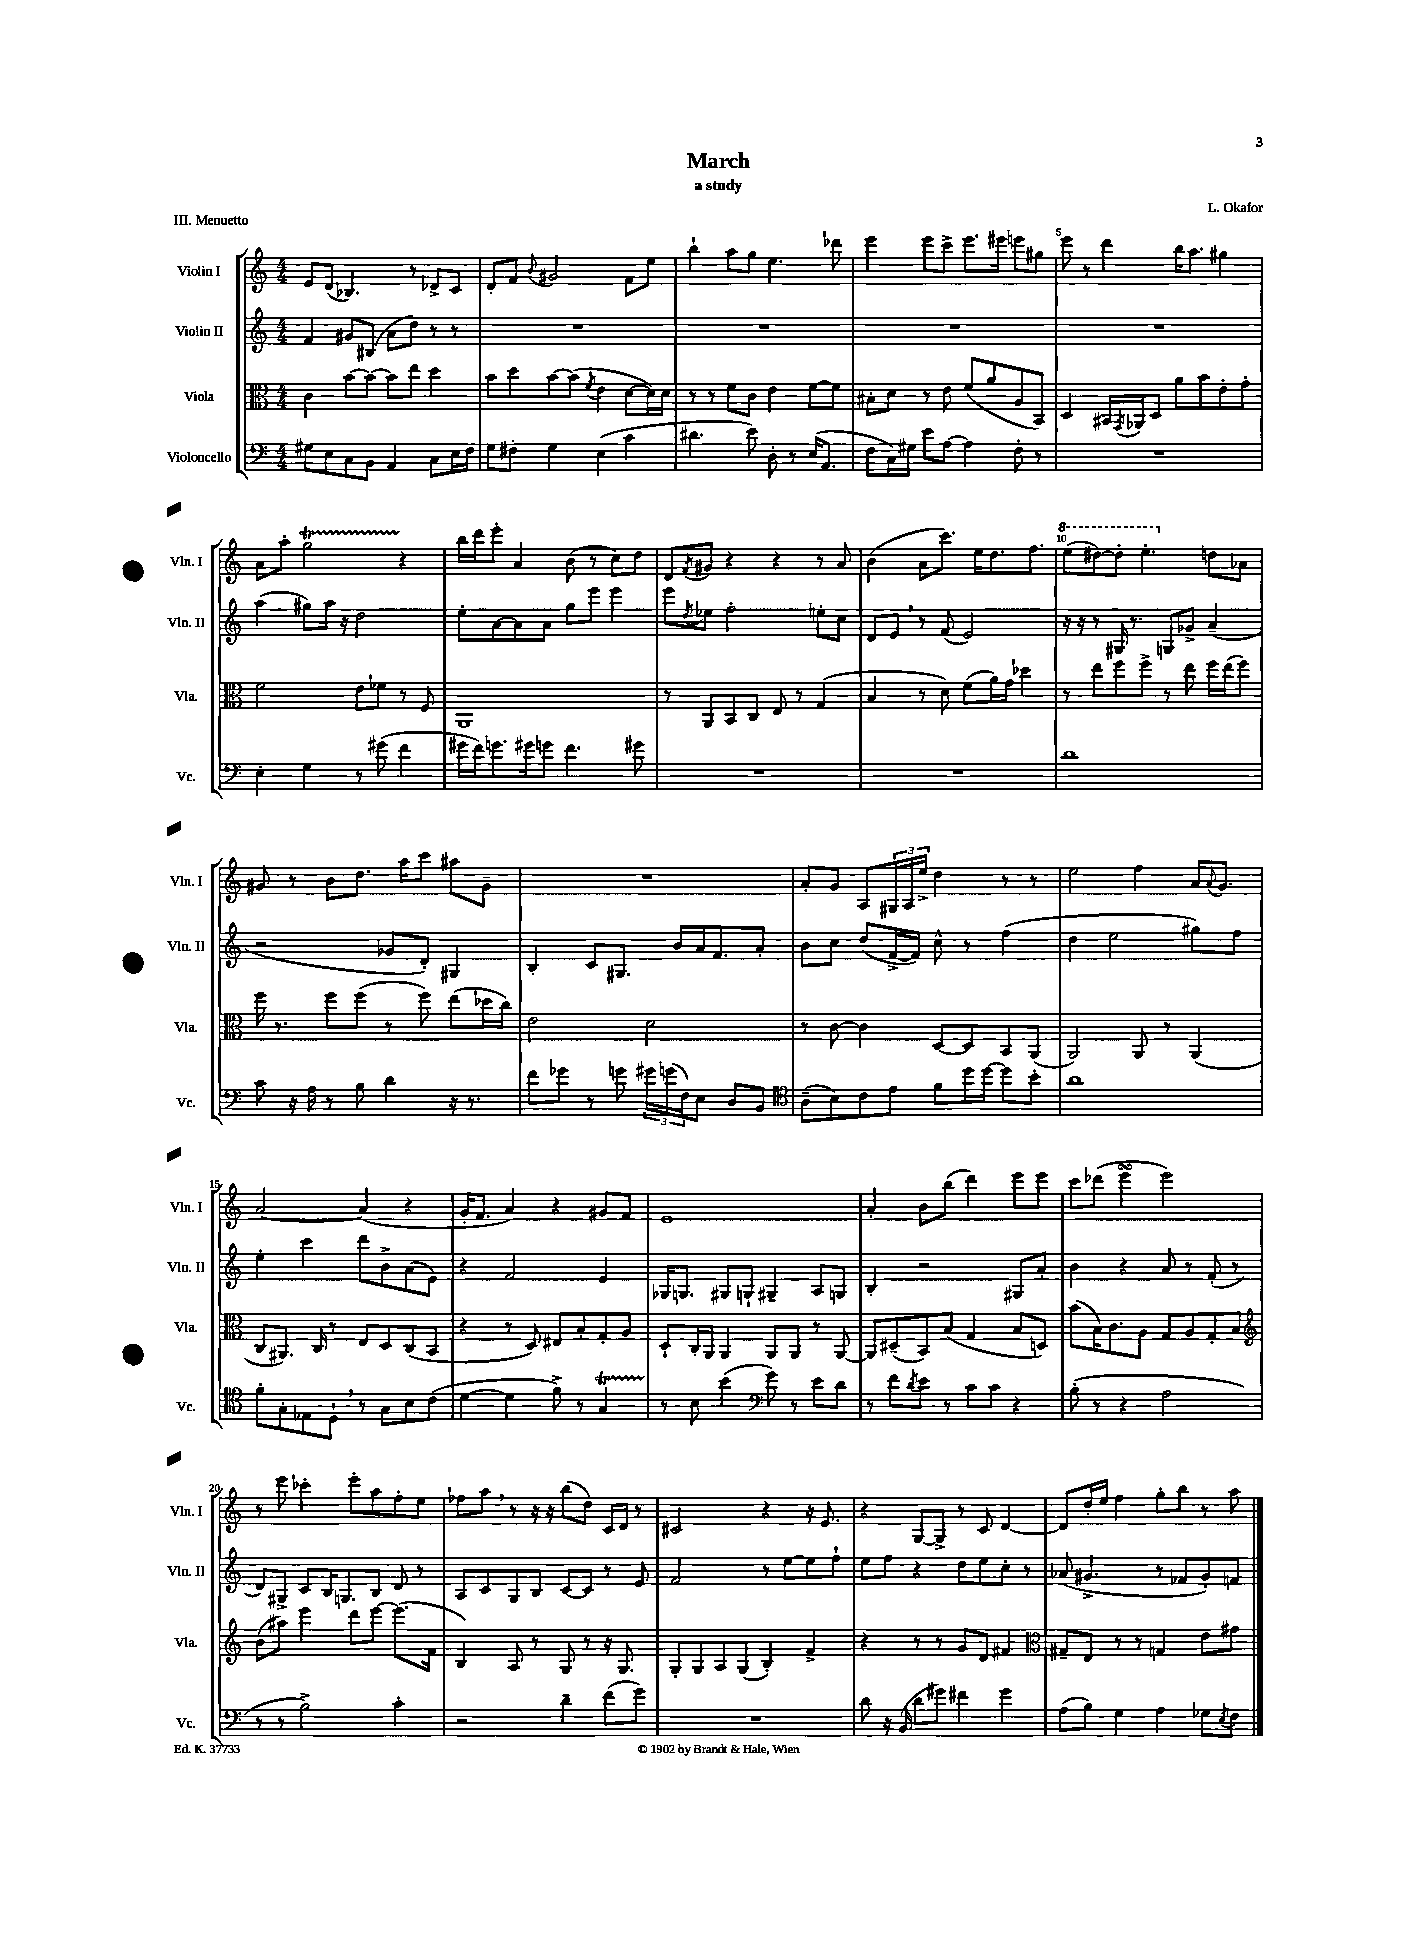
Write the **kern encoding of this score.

**kern	**kern	**kern	**kern
*staff4	*staff3	*staff2	*staff1
*clefF4	*clefC3	*clefG2	*clefG2
*k[]	*k[]	*k[]	*k[]
*M4/4	*M4/4	*M4/4	*M4/4
8G#	4c	4f	8e
8E	.	.	(8d
8C	[8b	8g#	4.B-)
8BB	8b_	(8B#	.
4AA	8b]	8a	.
.	8ee	8dd)	8r
8C	4dd	8r	8d-^
16E	.	8r	8c
16F	.	.	.
=	=	=	=
8G	8b	1r	8d'
8F#'	8dd	.	8f
.	.	.	8qqb
4G	[8b	.	2g#
.	(8b]	.	.
.	8qf	.	.
(4E	4e	.	.
4c	[8d	.	8f
.	16d])	.	8ee
.	16d	.	.
=	=	=	=
4.d#	8r	1r	4bb`
.	8r	.	.
.	8f	.	8aa
8e)	8c	.	8gg
8D'	4e	.	4.ee
8r	.	.	.
(16E	[8f	.	.
8.AA	.	.	.
.	8f]	.	8ddd-
=	=	=	=
8F	8B#'	1r	4eee
16C)	8d	.	.
16G#	.	.	.
8e	8r	.	8eee
[8A	8e	.	8ccc^
4A]	(8f	.	8.eee
.	8a	.	.
.	.	.	16eee#
8F'	8A	.	8eee
8r	8BB)	.	8gg#
=	=	=	=
1r	4D	1r	8eee
.	.	.	8r
.	16BB#	.	4ddd
.	8qGG	.	.
.	16AA-	.	.
.	8D	.	.
.	8a	.	16bb
.	.	.	8.aa
.	8b	.	.
.	8e'	.	4gg#
.	8g'	.	.
=	=	=	=
4E'	2f	(4aa	8a
.	.	.	8aa'
4G	.	8gg#)	2gg
.	.	16aa	.
.	.	16r	.
8r	8e	2dd	.
(8g#	8f-	.	.
4f	8r	.	4r
.	8F	.	.
=	=	=	=
16g#	1AA	8ee'	16bb
16f)	.	.	16ddd
8.g	.	[8a	8eee'
.	.	8a]	4a
16g#	.	.	.
8g	.	8a	.
4.f	.	8gg	(8b
.	.	8eee	8r
.	.	4eee	8cc)
8g#	.	.	8dd
=	=	=	=
1r	8r	8eee	8d
.	.	8qdd	8qf
.	8AA	8ee-	8g#
.	8BB	2ff'	4r
.	8C	.	.
.	8E	.	4r
.	8r	.	.
.	(4G	8ee'	8r
.	.	8cc	8a
=	=	=	=
1r	4B	8d	(4b
.	.	8e	.
.	8r	8r	8a
.	8d)	(8f	8.ccc)
.	(8f	2e)	.
.	.	.	16ee
.	16a)	.	8.dd
.	16g	.	.
.	4dd-	.	.
.	.	.	8.ff
=	=	=	=
1d	8r	16r	(8eee
.	.	16r	.
.	8ee	8r	[8ddd#)
.	8ff	16G#	8ddd#']
.	.	8.r	.
.	8ff^	.	4.eee'
.	8r	8G	.
.	8ee	8g-^	.
.	16ff	(4a~	8dd
.	(16ee	.	.
.	8ff)	.	8a-
=	=	=	=
8c	16ff	2r	8g#
.	8.r	.	.
16r	.	.	8r
16A	.	.	.
8r	8ff	.	8b
8B	(8ff	.	8.dd
4d	8r	8g-	.
.	.	.	16aa
.	8ff)	8d')	8ccc
16r	(8ee	4G#	8aa#
8.r	.	.	.
.	16dd-	.	8g#~
.	16cc)	.	.
=	=	=	=
8f	2e	4B'	1r
8g-	.	.	.
8r	.	8c	.
8g	.	8.G#	.
24g#	2d	.	.
(24g	.	.	.
.	.	16b	.
24F)	.	.	.
8E	.	16a	.
.	.	8.f	.
8D	.	.	.
8BB	.	8a'	.
=	=	=	=
*clefC4	*	*	*
(8A~	8r	8b	8a'
8B)	[8c	8cc	8g
8c	4c]	(8dd	8A
8e	.	[16f^	24G#
.	.	.	24A
.	.	16f])	.
.	.	.	24ee^
8f	[8D	8cc^^	4dd
16dd	8D]	8r	.
[16dd	.	.	.
8dd]	8BB	(4ff	8r
8b'	(8AA	.	8r
=	=	=	=
1a	2AA)	4dd	2ee
.	.	2ee	.
.	8AA	.	4ff
.	8r	.	.
.	(4AA	8gg#)	16a
.	.	.	8qqa
.	.	.	8.g
.	.	8ff	.
=	=	=	=
8f'	8C	4ee'	[2a
8G'	8.AA#)	.	.
8E-	.	4ccc	.
.	16C	.	.
8D`	8r	.	.
8r	8E	8ddd	(4a]
8G	8D	8b^	.
8B	(8C	(8a	4r
(8c	8BB	8e)	.
=	=	=	=
[4d	4r	4r	16g'
.	.	.	8.f
4d]	8r	2f	4a)
.	8D)	.	.
8f^)	8E#	.	4r
8r	8B'	.	.
4G	8G'	4e	8g#
.	8A	.	8f
=	=	=	=
8r	8D`	16G-	1e
.	.	8.G	.
8B	16C'	.	.
.	16AA	.	.
(4b	4AA	8G#	.
.	.	8G`	.
*clefF4	*	*	*
8g)	8AA	4G#~	.
8r	8AA	.	.
8e	8r	8A	.
8d	[8AA	8G	.
=	=	=	=
8r	8AA]	4B'	4a'
8f	(8D#~	.	.
8qd	.	.	.
8e	8BB)	2r	8b
8r	(8B	.	(8bb
8c	4G	.	4ddd)
8c	.	.	.
4r	8B	8G#	8eee
.	8D)	8a'	8eee
=	=	=	=
(8B'	(8b	4b	8ccc
8r	16B)	.	(8ddd-
.	8.c	.	.
4r	.	4r	4eee
.	8A	.	.
2A	8G	8a	2eee)
.	8A	8r	.
.	8G'	(8f'	.
.	8B	8r	.
=	=	=	=
*	*clefG2	*	*
8r	(8b	8d)	8r
8r	8aa#)	8G#^	8eee
2B^)	4eee	8c	4ccc-'
.	.	16B	.
.	.	8.G	.
.	8ddd	.	8eee'
.	[8eee	8B	8aa
4c'	(8.eee]	8d	8ff'
.	.	8r	8ee
.	16f	.	.
=	=	=	=
2r	4B)	8A	8ff-
.	.	8c	8aa
.	8A	8G	8r
.	8r	8B	16r
.	.	.	16r
4d~	8G	[8c	(8bb
.	8r	8c]	8dd)
(8f	16r	8r	16c
.	8.G	.	16d
8g)	.	8e	8r
=	=	=	=
1r	8G'	2f	2c#
.	8G	.	.
.	8A	.	.
.	(8G	.	.
.	4B')	8r	4r
.	.	[8ee	.
.	4f^	8ee]	16r
.	.	.	8.e
.	.	8ff`	.
=	=	=	=
8d	4r	8ee	4r
16r	.	8ff	.
(16BB	.	.	.
8d	8r	4r	[8G
8g#)	8r	.	8G^]
4f#	8g	8dd	8r
.	8d	8ee	8c
4g#	4f#	8cc'	[4d
.	.	8r	.
=	=	=	=
*	*clefC3	*	*
(8A	8G#~	(8a-	8d]
8B)	8E	4.g#^	16dd'
.	.	.	16ee
4G	8r	.	4ff
.	8r	.	.
4A	4G	8r	8gg'
.	.	8f-	8bb
8G-	8e	8g#')	8r
8qE	.	.	.
8F	8g#	8f	8aa
==	==	==	==
*-	*-	*-	*-
